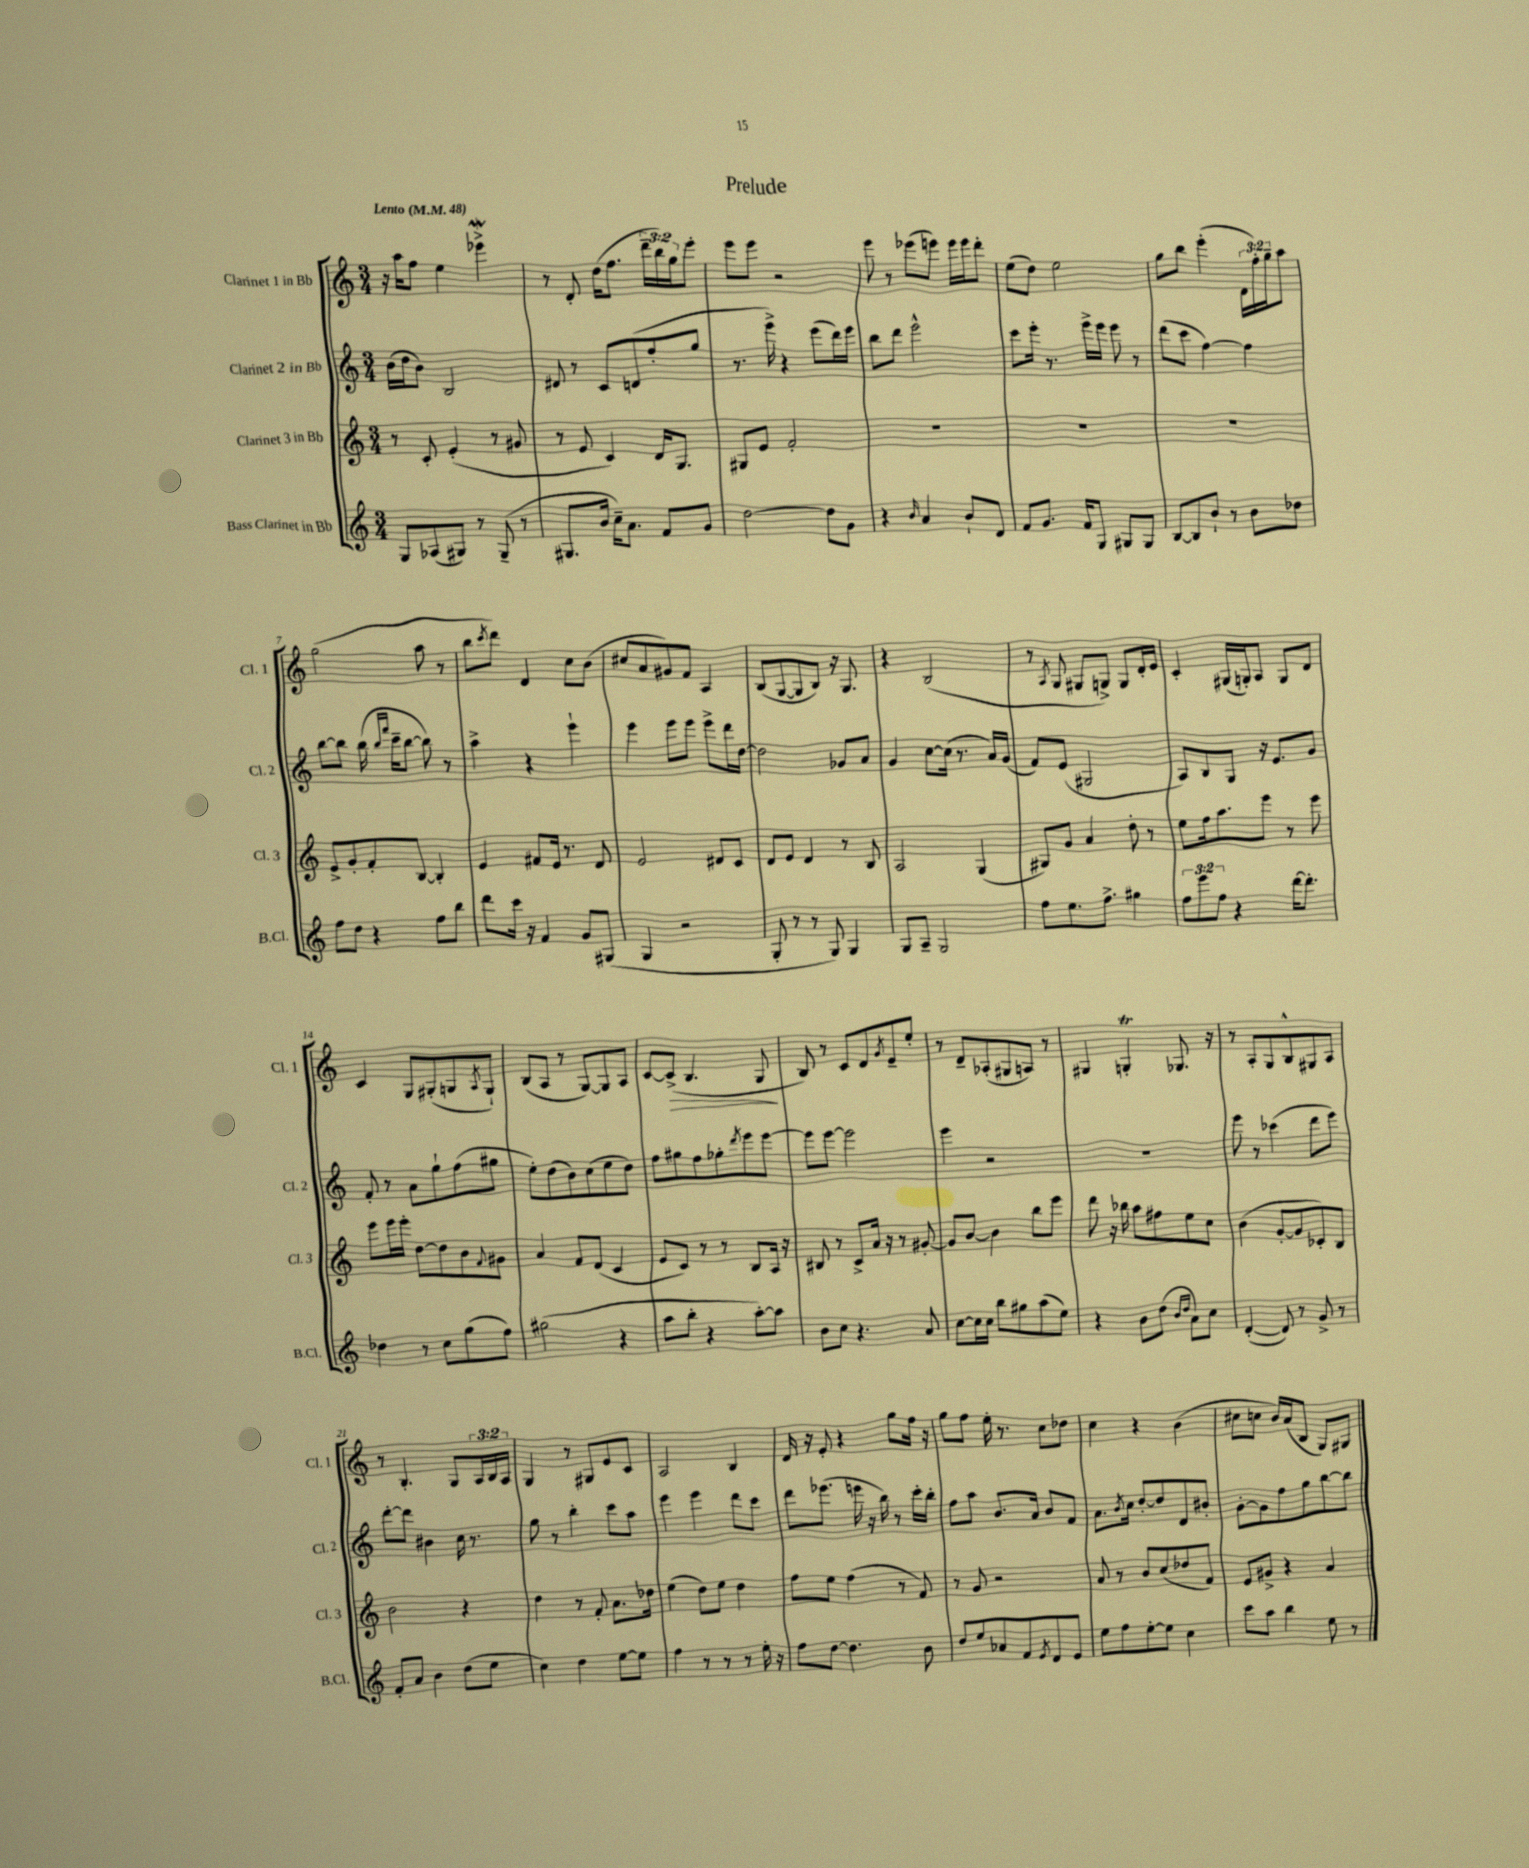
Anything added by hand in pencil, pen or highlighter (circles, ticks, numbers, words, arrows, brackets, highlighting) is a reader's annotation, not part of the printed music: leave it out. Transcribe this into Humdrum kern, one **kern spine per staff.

**kern	**kern	**kern	**kern
*staff4	*staff3	*staff2	*staff1
*clefG2	*clefG2	*clefG2	*clefG2
*k[]	*k[]	*k[]	*k[]
*M3/4	*M3/4	*M3/4	*M3/4
*MM48	*MM48	*MM48	*MM48
8G/L	8r	(16b\LL	16r
.	.	16dd\J	16aa\LK
(8A-/	8c'/	8b\J)	8ff\J
8G#/J)	(4e'/	2B/	4ee\
8r	.	.	.
(8G#~/	8r	.	4eee-^\
8r	8g#/	.	.
=	=	=	=
8.G#/L	8r	8d#/	8r
.	8e/	8r	8d'/
16b/Jk	.	.	.
16cc~\LK)	4c/)	8c/L	(16dd\LK
8.a\J	.	.	8.ff\J
.	.	(8d/	.
8f/L	16d/LK	8ff'/	24ddd~\LL
.	.	.	24bb\)
.	8.G/J	.	.
.	.	.	24gg\J
8g/J	.	8gg/J	8eee'\J
=	=	=	=
[2dd\	8G#/L	8.r	8eee\L
.	8e/J	.	8eee\J
.	.	16eee^\)	.
.	2f'/	4r	2r
8dd\]L	.	(8eee\L	.
8g\J	.	16ddd\L)	.
.	.	16eee\JJ	.
=	=	=	=
4r	2.r	8bb\L	8eee\
.	.	8ddd\J	8r
16qqb/	.	.	.
4a/	.	2eee^^\	(8eee-\L
.	.	.	8eee\J)
8b`/L	.	.	16eee\LL
.	.	.	16eee\J
8d/J	.	.	8ddd'\J
=	=	=	=
8f/L	2.r	8ccc\L	(8ee\L
8.g/J	.	16eee'\Jk	8dd\J)
.	.	8.r	.
.	.	.	2ee\
16f/LK	.	.	.
8G/J	.	16eee^\LL	.
.	.	16eee\JJ	.
8G#/L	.	8eee\	.
8G#/J	.	8r	.
=	=	=	=
[8B/L	2.r	(8ddd\L	8gg\L
8B/]	.	8ccc\J	8bb\J
8b`/J	.	[4ff\)	(4eee'\
8r	.	.	.
8b\L	.	4ff\]	24d\LL
.	.	.	24ff'\)
.	.	.	24gg~\J
8dd-\J	.	.	8aa\J
=	=	=	=
8ff\L	8e^/L	[8bb\L	(2gg\
8dd\J	8g'/	8bb\]J	.
4r	8f'/	(16bb\	.
.	.	16qqbb/LL	.
.	.	16qqfff/JJ	.
.	.	16ccc~\LK	.
.	[8B/J	[8bb\J	.
8ff\L	4B'/]	8bb\])	8aa\
8bb\J	.	8r	8r
=	=	=	=
8ddd\L	4e/	4aa^\	8bb\L
.	.	.	8qccc/
16ccc\Jk	.	.	8ddd\J)
16r	.	.	.
4f/	8f#/L	4r	4d/
.	16e/Jk	.	.
.	8.r	.	.
8g/L	.	4eee`\	8cc\L
(8G#/J	8d/	.	(8b\J
=	=	=	=
4G/	2e/	4eee\	8cc#/L
.	.	.	8a/
2r	.	8eee\L	8g#/)
.	.	8eee\J	8f/J
.	8d#/L	8eee^\L	4A/
.	8c/J	16ddd\L	.
.	.	[16dd\JJ	.
=	=	=	=
8G'/	8d/L	2dd\]	(8B/L
8r	8e/J	.	[8G/
8r	4d/	.	8G/]
8G/)	.	.	8B/J)
4G/	8r	8g-/L	16r
.	.	.	8.G/
.	8B/	8a/J	.
=	=	=	=
8G/L	2A/	4g/	4r
8A~/J	.	.	.
2G/	.	[8cc\L	(2B/
.	.	(16cc\]Jk	.
.	.	8.r	.
.	(4G/	.	.
.	.	16a/LL)	.
.	.	(16g/JJ	.
=	=	=	=
8ff\L	8G#/L)	8f/L)	8r
.	.	.	8qA/
8.ee\	8g/J	(8e/J	8G/
.	4a/	2G#/	8G#/L
8.ff^\J	.	.	.
.	.	.	8G^/J)
4gg#\	8dd'\	.	8G/L
.	8r	.	16d'/L
.	.	.	16e/JJ
=	=	=	=
12ff\L	8ee\L	8A/L)	4c'/
12eee\	.	.	.
.	16ff\k	8B/	.
12ff\J	.	.	.
.	8.aa\	.	.
4r	.	8G/J	(16G#/LL
.	.	.	16G'/J)
.	8eee\J	16r	8A/J
.	.	8.e/L	.
[16ddd\LK	8r	.	8G/L
8.ddd'\]J	.	.	.
.	8eee\	8g/J	8d/J
=	=	=	=
4dd-\	8eee\L	8f'/	4c/
.	16eee\L	8r	.
.	16eee'\JJ	.	.
8r	[8dd\L	8a\L	8G/L
8cc\L	8dd\]	8gg`\	(8G#'/
(8gg\	8b\	(8ff\	8G/
.	8qqf/	.	8qA/
8ff\J)	8g#\J	8gg#\J	8G`/J)
=	=	=	=
(2gg#\	4a/	8ee'\L)	(8B/L
.	.	(8dd\	8A/J
.	8f/L	8b\)	8r
.	(8d/J	(8cc\	[8G/L)
4r	4c/	8ee\	8G/]
.	.	8dd\J)	8A/J
=	=	=	=
8aa\L	8e/L	8ff\L	[8c/L
8bb'\J	8c/J)	8gg#\	(8c^/]J
4r	8r	8ff\	4.B/
.	8r	8gg-'\	.
.	.	8qddd/	.
[8aa'\L)	8B/L	8eee\	.
8aa\]J	16A/Jk	[8eee\J	8G/
.	16r	.	.
=	=	=	=
8b\L	8B#/	8eee\]L	8B/)
8cc\J	8r	[8eee\J	8r
4.r	8c^/L	2eee\]	8c/L
.	16a/Jk	.	8d/
.	16r	.	.
.	.	.	8qg/
.	8r	.	8e~/
8a/	[8g#'/	.	8ee'/J
=	=	=	=
[8cc\L	8g#/]L	4eee\	8r
16cc\]L	[8b/J	.	8d~/L
16cc\JJ	.	.	.
8bb\L	4b\]	2r	(8A-'/
8gg#\	.	.	8G#/
(8aa\	8bb\L	.	8A/J)
8ee\J)	8eee\J	.	8r
=	=	=	=
4r	8ddd\	2.r	4G#/
.	16r	.	.
.	16bb-\	.	.
8b\L	8aa\L	.	4G'/
(8dd\J	8ff#\	.	.
16qqb/LL	.	.	.
16qqdd/JJ	.	.	.
8a\L)	8ee\	.	8.G-/
8cc\J	8cc\J	.	.
.	.	.	16r
=	=	=	=
([4d'/	(4b\	8eee\	8r
.	.	8r	8A'/L
8d/])	[8g'/L	(4ccc-\	8G/
8r	8g/]	.	8B^^/
8g^/	8c-'/)	8ddd\L	8G#/
8r	8B/J	8eee\J)	8A/J
=	=	=	=
8f'/L	2b\	[8ddd'\L	8r
8a/J	.	8ddd\]J	4.B'/
4b\	.	4b#\	.
(8dd\L	4r	16cc\	8G/L
.	.	8.r	.
8ee\J	.	.	24A/L
.	.	.	24B/
.	.	.	24A/JJ
=	=	=	=
4cc\)	4dd\	8gg\	4G/
.	.	8r	.
4dd\	8r	4bb'\	8r
.	8f'/	.	8G#/L
[8ee\L	8.a\L	8ccc\L	8e/
8ee\]J	.	8aa\J	8c/J
.	16dd-\Jk	.	.
=	=	=	=
4ff\	(4ee\	4eee\	2A/
8r	8dd\L)	4eee\	.
8r	8ee\J	.	.
8r	4dd\	8ddd\L	4B/
16ee'\	.	8ccc\J	.
16r	.	.	.
=	=	=	=
8ff\L	8ff\L	8ddd\L	16d/
.	.	.	16r
[8dd\J	8ee\J	(8.eee-\J	8e'/
4.dd\]	(4ff\	.	4r
.	.	16eee\	.
.	.	16r	.
.	.	16bb\)	.
.	8r	8r	8gg\L
8b\	8f/)	16ccc'\LL	16ff\Jk
.	.	16bb'\JJ	16r
=	=	=	=
8dd/L	8r	8ff\L	8gg\L
8ee/	8g/	8aa\J	8ff\J
8a-/	2r	8.b/L	16ee'\
.	.	.	8.r
8f/	.	.	.
.	.	16a/Jk	.
8qe/	.	.	.
8d/	.	8b/L	8cc\L
8e/J	.	8f/J	8dd-\J
=	=	=	=
8ee\L	8a/	8.a\L	4cc\
8ff\	8r	.	.
.	.	8qb/	.
.	.	16cc\Jk	.
[8ee'\	8b/L	[8dd'/L	4r
8ee\]J	(8cc/	8dd/]	.
4cc\	8dd-/	8d/	(4b\
.	8f/J)	8b#'/J	.
=	=	=	=
8ccc\L	8e/L	[8g'\L	8cc#\L
8aa\J	8g#^/J	8g\]	8cc\J
4bb\	4r	8ff\	16b/LL)
.	.	.	(16a/J
.	.	8gg\	8B/J
8ee\	4a/	[8bb\	8G/L)
8r	.	8bb\]J	8G#/J
==	==	==	==
*-	*-	*-	*-
